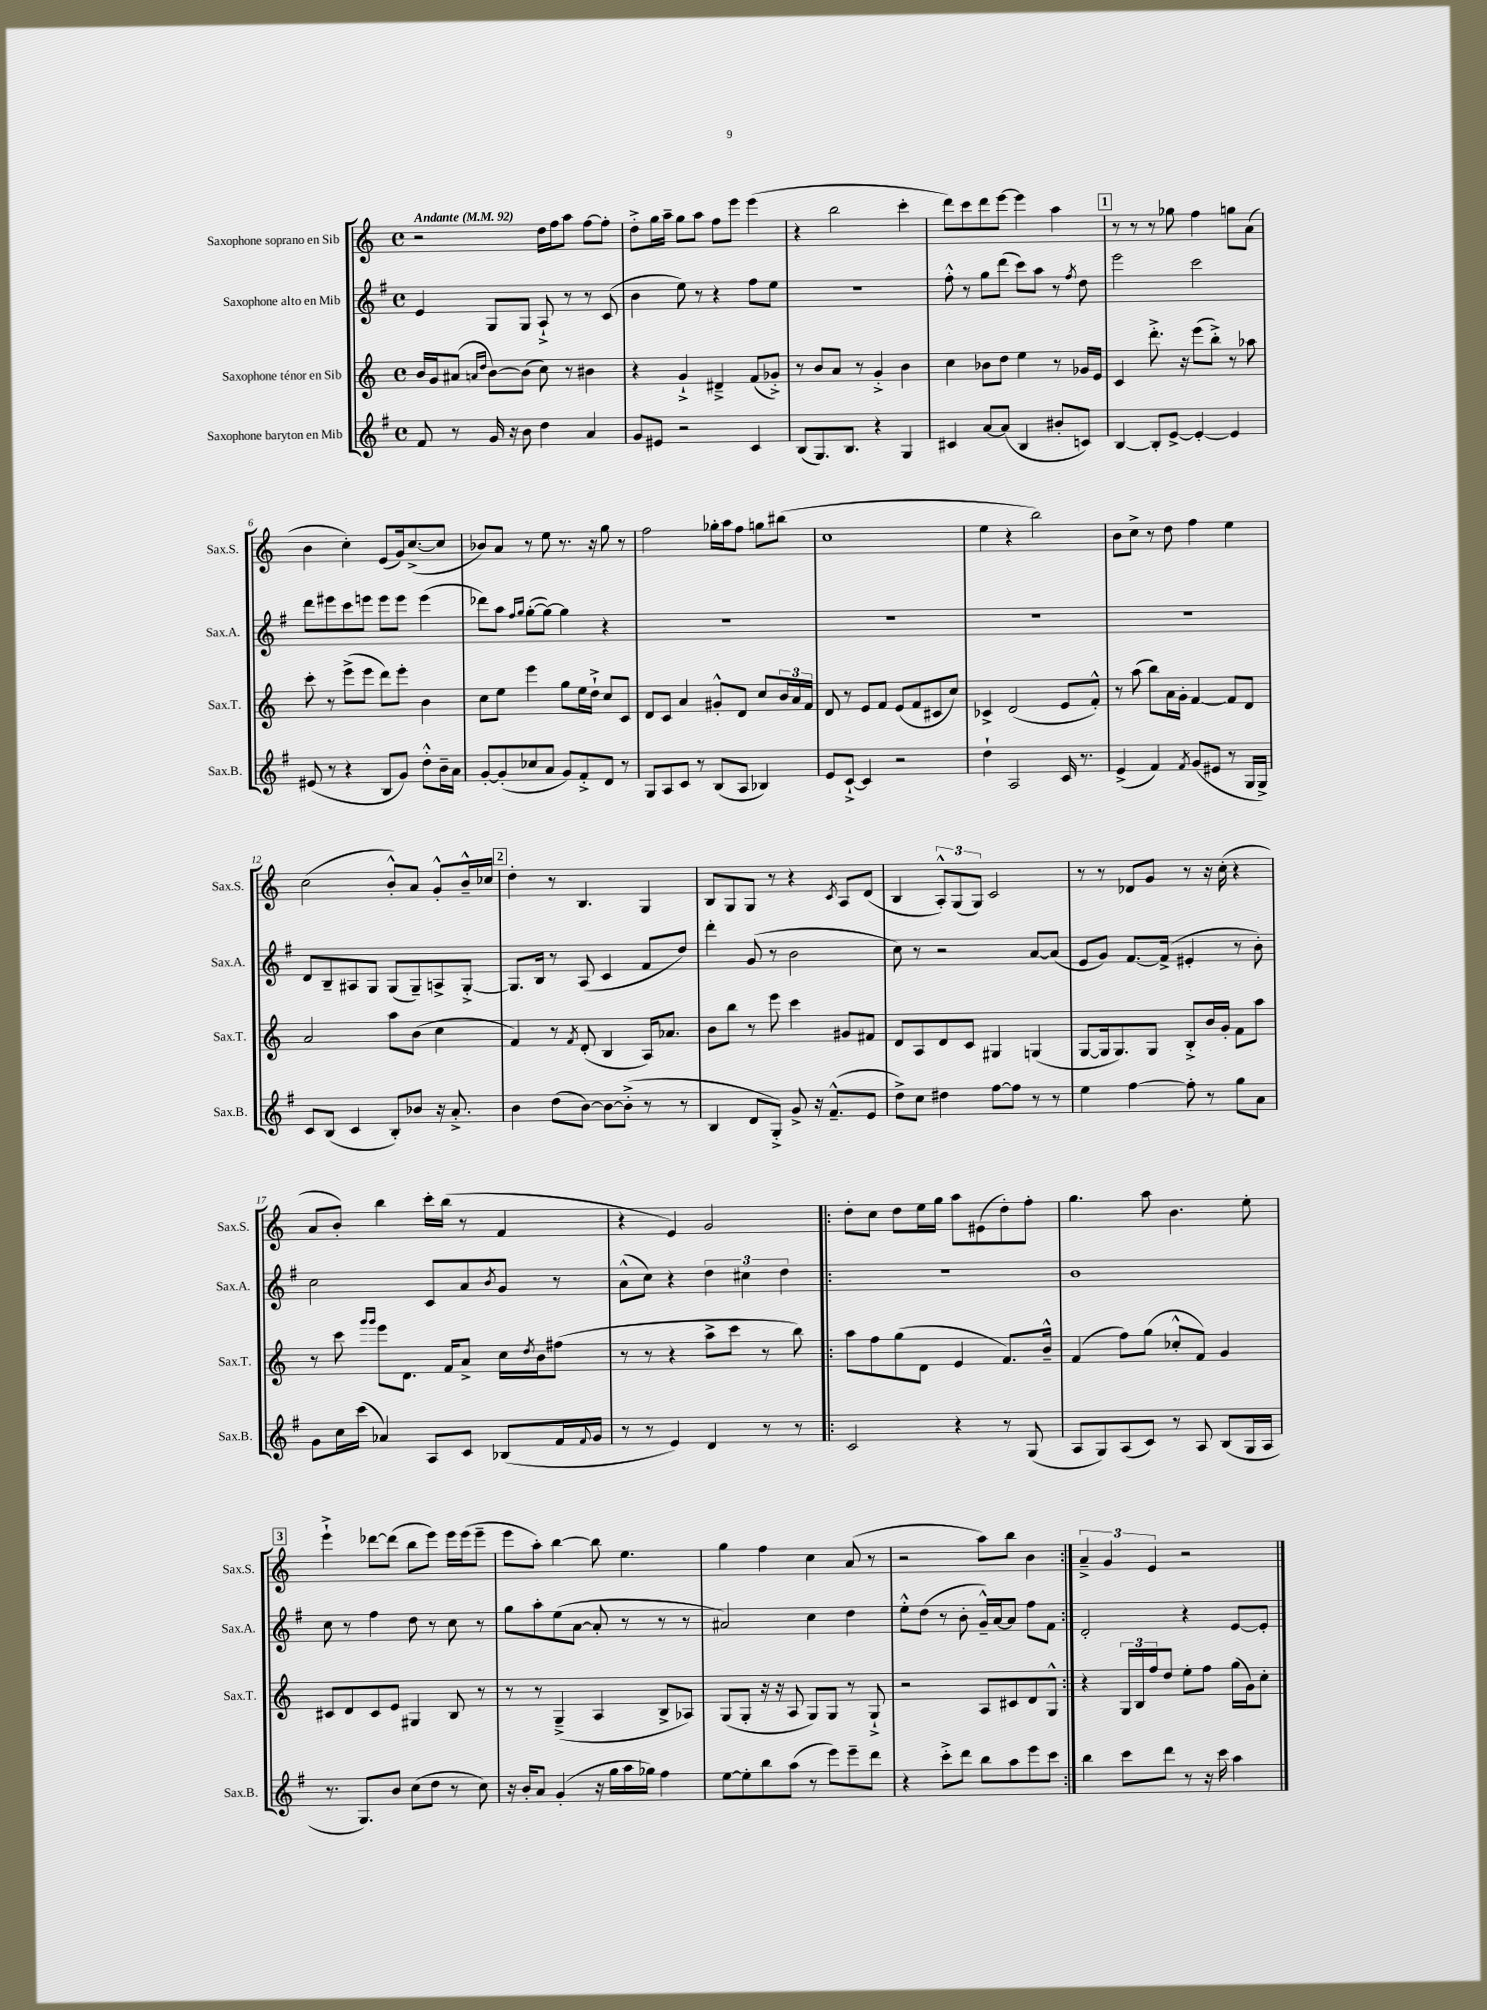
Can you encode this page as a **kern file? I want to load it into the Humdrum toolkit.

**kern	**kern	**kern	**kern
*staff4	*staff3	*staff2	*staff1
*clefG2	*clefG2	*clefG2	*clefG2
*k[f#]	*k[]	*k[f#]	*k[]
*M4/4	*M4/4	*M4/4	*M4/4
*met(c)	*met(c)	*met(c)	*met(c)
*MM92	*MM92	*MM92	*MM92
8f#	16b	4e	2r
.	16g	.	.
8r	(8a#	.	.
.	16qqa	.	.
.	16qqdd	.	.
16g	[8b)	8G	.
16r	.	.	.
8b	(8b]	8G	.
4dd	8cc)	8A`^	16dd
.	.	.	16ff
.	8r	8r	8aa
4a	4b#	8r	[8ff
.	.	(8c	8ff']
=	=	=	=
8g	4r	4b	8dd'^
8e#	.	.	16gg
.	.	.	16aa~
2r	4g`^	8ee)	8gg
.	.	8r	8aa
.	4d#~^	4r	8ff
.	.	.	8eee
4c	(8f	8ff#	(4eee
.	8g-'^)	8ee	.
=	=	=	=
(8B	8r	1r	4r
8.G)	8b	.	.
.	8a	.	2bb
8.B	.	.	.
.	8r	.	.
4r	4g'^	.	.
4G	4b	.	4ccc'
=	=	=	=
4c#	4cc	8ff#'^^	8ddd)
.	.	8r	8ccc
[8a	8b-	8gg	8ddd
(8a]	8dd	(8ddd	[8eee
4B	4ee	8ccc)	4eee]
.	.	8aa	.
8b#'	8r	8r	4aa
.	.	8qff#	.
8c)	16g-	8dd	.
.	16e	.	.
=	=	=	=
[4B	4c	2eee	8r
.	.	.	8r
8B']	8.ddd'^	.	8r
[8e^	.	.	8gg-
.	16r	.	.
4e'_	(8eee	2ccc	4ff
.	8bb'^)	.	.
4e]	8r	.	8gg
.	8aa-	.	(8a
=	=	=	=
(8e#	8ccc'	8ddd	4b
8r	8r	8eee#	.
4r	(8eee^	8ccc	4cc')
.	8eee	8eee	.
8B	8ddd)	8eee	(8e
8g)	8eee'	8eee	16g)
.	.	.	([8.cc^
8dd'^^	4b	(4eee	.
16b~	.	.	8cc]
16a	.	.	.
=	=	=	=
[8g'	8cc	8ddd-)	8b-)
(8g']	8ee	8aa	8a
.	.	16qqff#	.
.	.	16qqgg	.
8cc-	4eee	([8gg'	8r
8a	.	8gg_)	8ee
8g)	8gg	4gg]	8.r
8f#'^	16ee	.	.
.	16dd`^	.	16r
8d	8cc	4r	8gg
8r	8c	.	8r
=	=	=	=
8G	8d	1r	2ff
8A	8c	.	.
8c	4a	.	.
8r	.	.	.
(8B	8g#'^^	.	16gg-'
.	.	.	16aa
8A	8d	.	8ff
4B-)	8cc	.	8gg
.	24b	.	(8bb#
.	24a	.	.
.	24f	.	.
=	=	=	=
8e	8d	1r	1cc
[8c`^	8r	.	.
4c]	8e	.	.
.	8f	.	.
2r	(8e	.	.
.	8f	.	.
.	8c#	.	.
.	8cc)	.	.
=	=	=	=
4dd`	4c-^	1r	4ee
2A	(2d	.	4r
.	.	.	2bb)
16c	8e	.	.
8.r	.	.	.
.	8f'^^)	.	.
=	=	=	=
(4e^	8r	1r	8b
.	(8aa	.	8cc^
4f#)	8bb)	.	8r
.	16a	.	8dd
.	16g'	.	.
8qf#	.	.	.
(8g	[4f	.	4ff
8e#	.	.	.
8r	8f]	.	4ee
16G	8d	.	.
16G^)	.	.	.
=	=	=	=
8c	2a	8d	(2cc
(8B	.	8B~	.
4c	.	8A#	.
.	.	8G	.
8B')	8aa	(8G	8b'^^)
8b-	(8b	8G~)	8a
16r	4cc	8A^	8g'^^
8.a'^	.	.	.
.	.	[8G'^	16b~^^
.	.	.	16cc-
=	=	=	=
4b	4f)	8.G]	4dd'
.	.	16B	.
(8dd	8r	8r	8r
.	8qf	.	.
[8b)	(8d'	(8A	4.B
8b_	4B	4c	.
(8b'^]	.	.	.
8r	16A)	8f#	4G
.	8.a-	.	.
8r	.	8dd)	.
=	=	=	=
4B	8b	4ddd'	8B
.	8bb	.	8G
8d	8r	(8g	8G
8G'^)	8eee	8r	8r
8g^	4ccc	2b	4r
16r	.	.	.
(8.f#~^^	.	.	.
.	.	.	8qc
.	8g#	.	8A
8e	8f#	.	(8d
=	=	=	=
8dd^)	8d	8cc)	4B
8cc	8A	8r	.
4dd#	8d	2r	12A'^^)
.	.	.	(12G
.	8c	.	.
.	.	.	12G)
[8ff#	4G#	.	2c
8ff#]	.	.	.
8r	(4G	[8a	.
8r	.	(8a]	.
=	=	=	=
4ee	[8G	8e	8r
.	16G]	8g)	8r
.	8.G)	.	.
[4ff#	.	[8.f#	8d-
.	8G	.	8g
.	.	(16f#^]	.
8ff#']	8B'^	4e#'	8r
8r	16b	.	16r
.	16g'	.	(16cc'
8gg	8f	8r	4r
8a	8aa	8b')	.
=	=	=	=
8g	8r	2cc	8a
16cc	8ccc	.	8b')
(16ccc	.	.	.
.	16qqggg	.	.
.	16qqggg	.	.
4a-)	8eee	.	4bb
.	8.d	.	.
8A	.	8c	16ccc'
.	16f	.	(16bb
8c	8a^	8a	8r
.	.	8qb	.
(8B-	16cc	8g	4f
.	8qdd	.	.
.	16b	.	.
16f#	(8ff#	8r	.
8qqf#	.	.	.
16g	.	.	.
=	=	=	=
8r	8r	(8a^^	4r
8r	8r	8cc)	.
4e)	4r	4r	4e)
4d	8aa^	6dd	2g
.	8ccc	.	.
.	.	6cc#	.
8r	8r	.	.
.	.	6dd	.
8r	8bb)	.	.
=!|:	=!|:	=!|:	=!|:
2c	8aa	1r	8dd'
.	8ff	.	8cc
.	(8gg	.	8dd
.	8d	.	16ee
.	.	.	16gg
4r	4e	.	8aa
.	.	.	(8e#
8r	8.f)	.	8dd')
(8G	.	.	8ff'
.	16b~^^	.	.
=	=	=	=
8A	(4f	1b	4.gg
8G)	.	.	.
(8A	8ff)	.	.
8c)	(8gg	.	8aa
8r	8cc-'^^	.	4.b
8A	8f)	.	.
(8B	4g	.	.
16G	.	.	8ee'
16A	.	.	.
=	=	=	=
8.r	8c#	8cc	4eee`^
.	8d	8r	.
8.G)	.	.	.
.	8c#	4ff#	[8ddd-
8b	8e	.	(8ddd-]
(8cc	4G#	8dd	8bb
8dd	.	8r	8eee)
8r	8B	8cc	16eee
.	.	.	(16eee
8cc)	8r	8r	8eee~
=	=	=	=
16r	8r	8gg	8eee
16b'	.	.	.
8a	8r	8aa'	8aa')
(4g'	(4G~^	(8ee	[4bb
.	.	[8a	.
16r	4A	8a']	8bb]
16gg	.	.	.
16aa	.	8r	4.ee
16gg-)	.	.	.
4ff#	8B^	8r	.
.	8A-)	8r	.
=	=	=	=
[8ee	(8G	2a#)	4gg
8ee']	8G'	.	.
8bb	16r	.	4ff
.	16r	.	.
(8aa	8A	.	.
8r	8G)	4cc	4cc
8eee)	8G	.	.
8eee~	8r	4dd	(8a
8ddd	8G`^	.	8r
=	=	=	=
4r	2r	8ee'^^	2r
.	.	(8dd	.
8ccc'^	.	8r	.
8ddd	.	8b'	.
8bb	8A	16g~^^)	8aa)
.	.	[16a	.
8aa	8c#	8a]	8bb
8eee	8d	8ff#	4b
8ccc	8G^^	8f#	.
=:|!	=:|!	=:|!	=:|!
4bb	4r	2d'	6a~^
.	.	.	6g
8ccc	24G	.	.
.	24B	.	.
.	24ff	.	6e
8ddd	8dd	.	.
8r	8ee'	4r	2r
16r	8ff	.	.
16ccc	.	.	.
4aa	(16gg	[8e	.
.	16g)	.	.
.	8cc'	8e']	.
==	==	==	==
*-	*-	*-	*-
